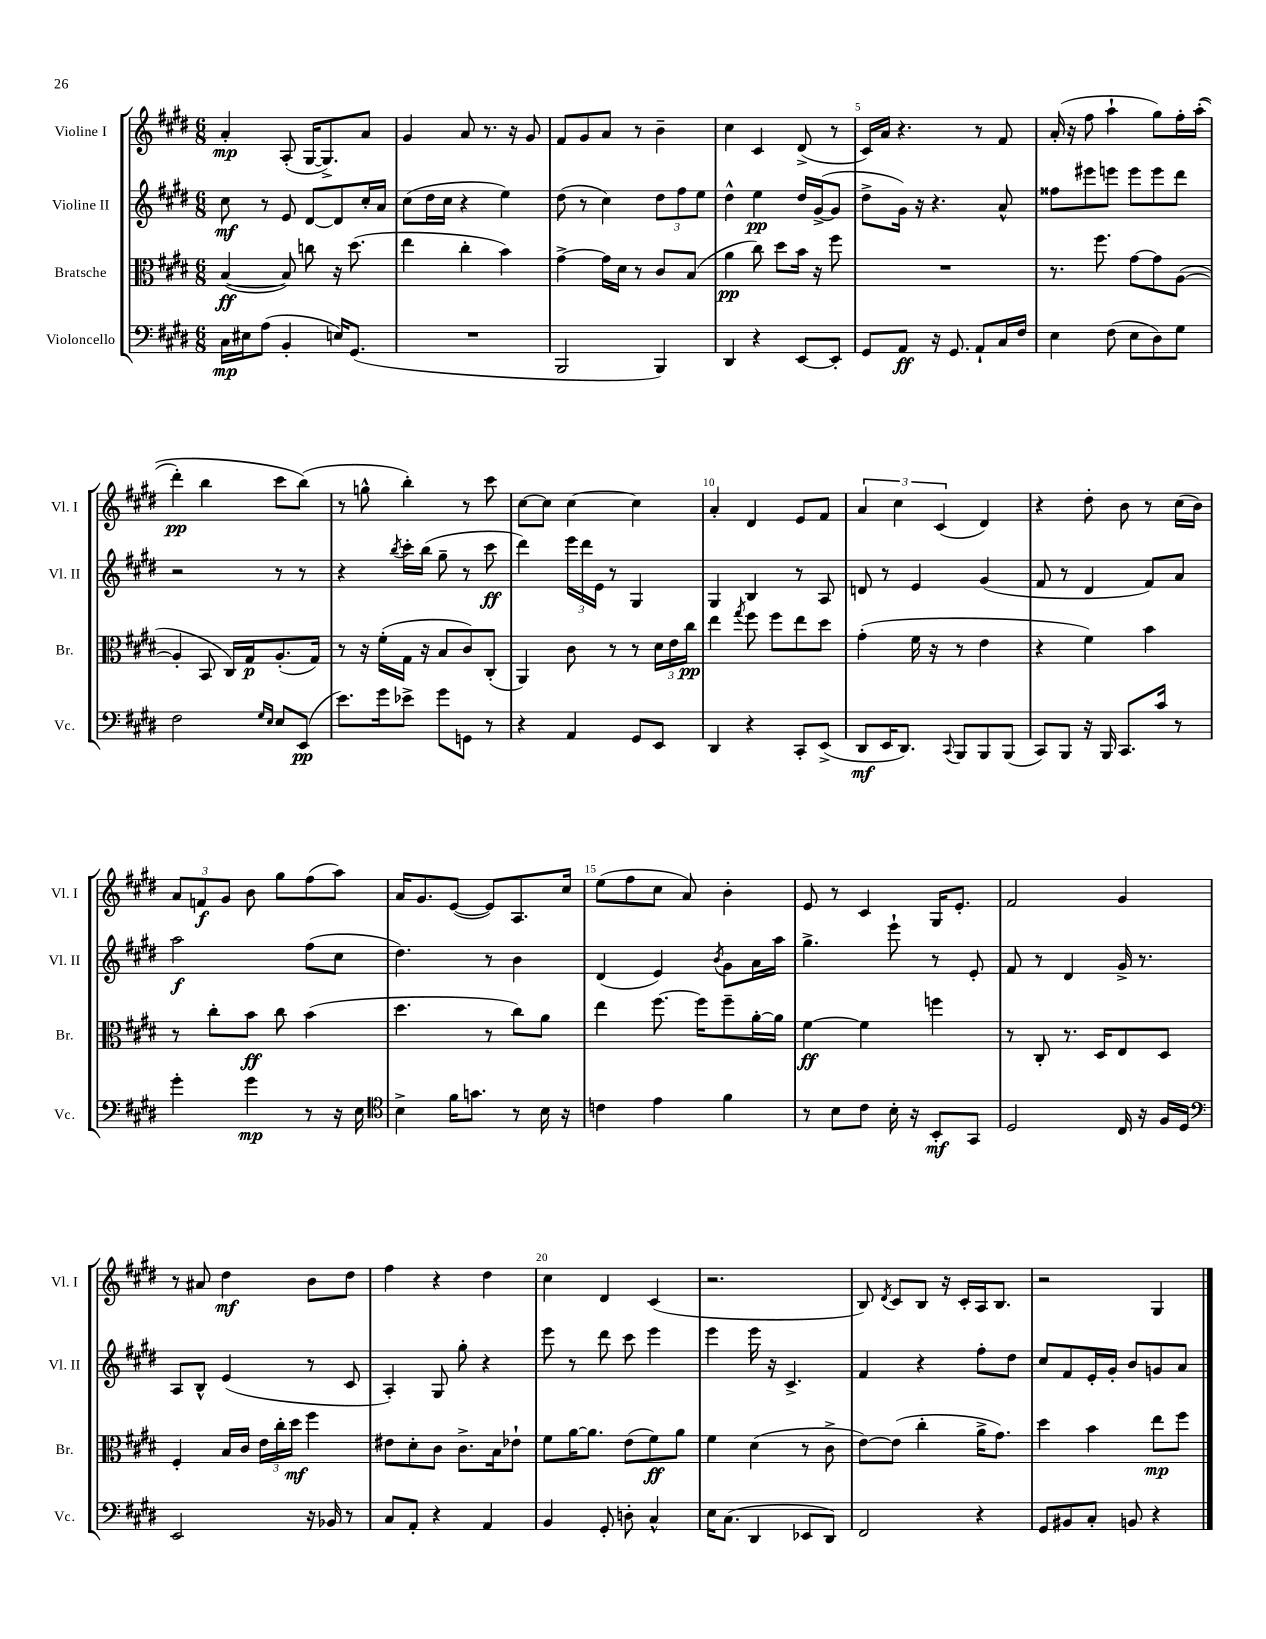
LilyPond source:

<<
\new StaffGroup <<
\new Staff = "s0" \with { instrumentName = "Violine I" shortInstrumentName = "Vl. I" } {
    \clef treble \key e \major \numericTimeSignature \time 6/8
    \autoBeamOff a'4-.\mp a8-.( gis16[~ gis8.->) a'8] |
    gis'4 a'8 r8. r16 gis'8 |
    fis'8[ gis'8 a'8] r8 b'4-- |
    cis''4 cis'4 dis'8->( r8 |
    cis'16[) a'16] r4. r8 fis'8 |
    a'16-.( r16 fis''8 a''4-! gis''8[) fis''16-. a''16]-.(\( |
    dis'''4-.\pp) b''4 cis'''8[ b''8](\) |
    r8 g''8-^ b''4-.) r8 cis'''8 |
    cis''8[~ cis''8] cis''4~ cis''4 |
    a'4-. dis'4 e'8[ fis'8] |
    \tuplet 3/2 { a'4 cis''4 cis'4( } dis'4) |
    r4 dis''8-. b'8 r8 cis''16[( b'16]) |
    \tuplet 3/2 { a'8[ f'8\f gis'8] } b'8 gis''8[ fis''8( a''8]) |
    a'16[ gis'8. e'8]~( e'8[) a8. cis''16] |
    e''8[( fis''8 cis''8] a'8) b'4-. |
    e'8 r8 cis'4 gis16[ e'8.]-. |
    fis'2 gis'4 |
    r8 ais'8 dis''4\mf b'8[ dis''8] |
    fis''4 r4 dis''4 |
    cis''4 dis'4 cis'4( |
    r2. |
    b8) \acciaccatura { dis'8 } cis'8[ b8] r16 cis'16[-. a16 b8.] |
    r2 gis4 \bar "|." |
}
\new Staff = "s1" \with { instrumentName = "Violine II" shortInstrumentName = "Vl. II" } {
    \clef treble \key e \major \numericTimeSignature \time 6/8
    \autoBeamOff cis''8\mf r8 e'8 dis'8[~ dis'8 cis''16-. a'16] |
    cis''8[( dis''16 cis''16] r4 e''4) |
    dis''8( r8 cis''4) \tuplet 3/2 { dis''8[ fis''8 e''8] } |
    dis''4-^ e''4\pp dis''16[ gis'16~->( gis'8] |
    dis''8[-> gis'16]) r16 r4. a'8-^ |
    fisis''8[ eis'''8 e'''8] e'''8[ e'''8 dis'''8] |
    r2 r8 r8 |
    r4 \acciaccatura { b''8 } cis'''16[-. b''16]( gis''8-- r8 cis'''8\ff |
    dis'''4) \tuplet 3/2 { e'''16[ dis'''16 e'16] } r8 gis4 |
    gis4 b4 r8 a8 |
    d'8 r8 e'4 gis'4( |
    fis'8 r8 dis'4 fis'8[) a'8] |
    a''2\f fis''8[( cis''8] |
    dis''4.) r8 b'4 |
    dis'4( e'4) \acciaccatura { b'8 } gis'8[ a'16 a''16] |
    gis''4.-> e'''8-! r8 e'8-. |
    fis'8 r8 dis'4 gis'16-> r8. |
    a8[ b8]-^ e'4( r8 cis'8 |
    a4-.) gis8 gis''8-. r4 |
    e'''8 r8 dis'''8 cis'''8 e'''4 |
    e'''4 e'''16 r16 cis'4.-> |
    fis'4 r4 fis''8[-. dis''8] |
    cis''8[ fis'8 e'16-. gis'16]-. b'8[ g'8 a'8] \bar "|." |
}
\new Staff = "s2" \with { instrumentName = "Bratsche" shortInstrumentName = "Br." } {
    \clef alto \key e \major \numericTimeSignature \time 6/8
    \autoBeamOff b4~\ff( b8) c''8 r16 dis''8.( |
    e''4 cis''4-. b'4) |
    gis'4~-> gis'16[ dis'16] r8 cis'8[ b8]( |
    a'4\pp cis''8) dis''8[ b'16] r16 fis''8 |
    R2. |
    r8. fis''8. gis'8[~ gis'8 a8]~( |
    a4-. b,8 cis16[) gis16\p a8.-.( gis16]) |
    r8 r16 fis'16[-.( gis16] r16 b8[ cis'8) cis8]-.( |
    a,4) cis'8 r8 r8 \tuplet 3/2 { dis'16[ e'16 cis''16]\pp } |
    e''4 \acciaccatura { gis''8 } fis''8 fis''8[ e''8 dis''8] |
    gis'4-.( fis'16 r16 r8 e'4 |
    r4 fis'4) b'4 |
    r8 cis''8[-. b'8]\ff cis''8 b'4( |
    dis''4. r8 cis''8[) a'8] |
    e''4 fis''8.~ fis''16[ fis''8-- a'16~-. a'16] |
    fis'4~\ff fis'4 f''4 |
    r8 cis8-. r8. dis16[ e8 dis8] |
    fis4-. b16[ cis'16] \tuplet 3/2 { e'16[ cis''16-. dis''16]\mf } fis''4 |
    eis'8[ dis'8-. cis'8] cis'8.[-> b16 ees'8]-! |
    fis'8[ a'16~ a'8.] e'8[( fis'8\ff) a'8] |
    fis'4 dis'4( r8 cis'8-> |
    e'8[~) e'8]( cis''4-. a'16[-> gis'8.]) |
    dis''4 b'4 e''8[\mp fis''8] \bar "|." |
}
\new Staff = "s3" \with { instrumentName = "Violoncello" shortInstrumentName = "Vc." } {
    \clef bass \key e \major \numericTimeSignature \time 6/8
    \autoBeamOff cis16[\mp eis16 a8]( b,4-. e16[) gis,8.]( |
    R2. |
    b,,2 b,,4) |
    dis,4 r4 e,8[~ e,8]-. |
    gis,8[ a,8]\ff r16 gis,8. a,8[-! cis16 fis16] |
    e4 fis8( e8[ dis8) gis8] |
    fis2 \grace { gis16[ e16] } e8[ e,8]\pp( |
    e'8.[) gis'16 ees'8]-> gis'8[ g,8] r8 |
    r4 a,4 gis,8[ e,8] |
    dis,4 r4 cis,8[-. e,8]->( |
    dis,8[\mf e,16 dis,8.]) \appoggiatura { cis,8 } b,,8[ b,,8 b,,8]( |
    cis,8[) b,,8] r16 b,,16 cis,8.[ cis'16] r8 |
    gis'4-. gis'4\mp r8 r16 e16 |
    \clef tenor b4-> fis'16[ g'8.] r8 b16 r16 |
    c'4 e'4 fis'4 |
    r8 b8[ cis'8] b16-. r16 b,8[-.\mf gis,8] |
    dis2 cis16 r16 fis16[ dis16] |
    \clef bass e,2 r16 bes,16 r8 |
    cis8[ a,8]-. r4 a,4 |
    b,4 gis,8-. d8-. cis4-^ |
    e16[ cis8.]( dis,4 ees,8[ dis,8]) |
    fis,2 r4 |
    gis,8[ bis,8 cis8]-. b,8 r4 \bar "|." |
}
>>
>>
\layout { \context { \Score \override BarNumber.break-visibility = ##(#f #t #t) barNumberVisibility = #(every-nth-bar-number-visible 5) } }
